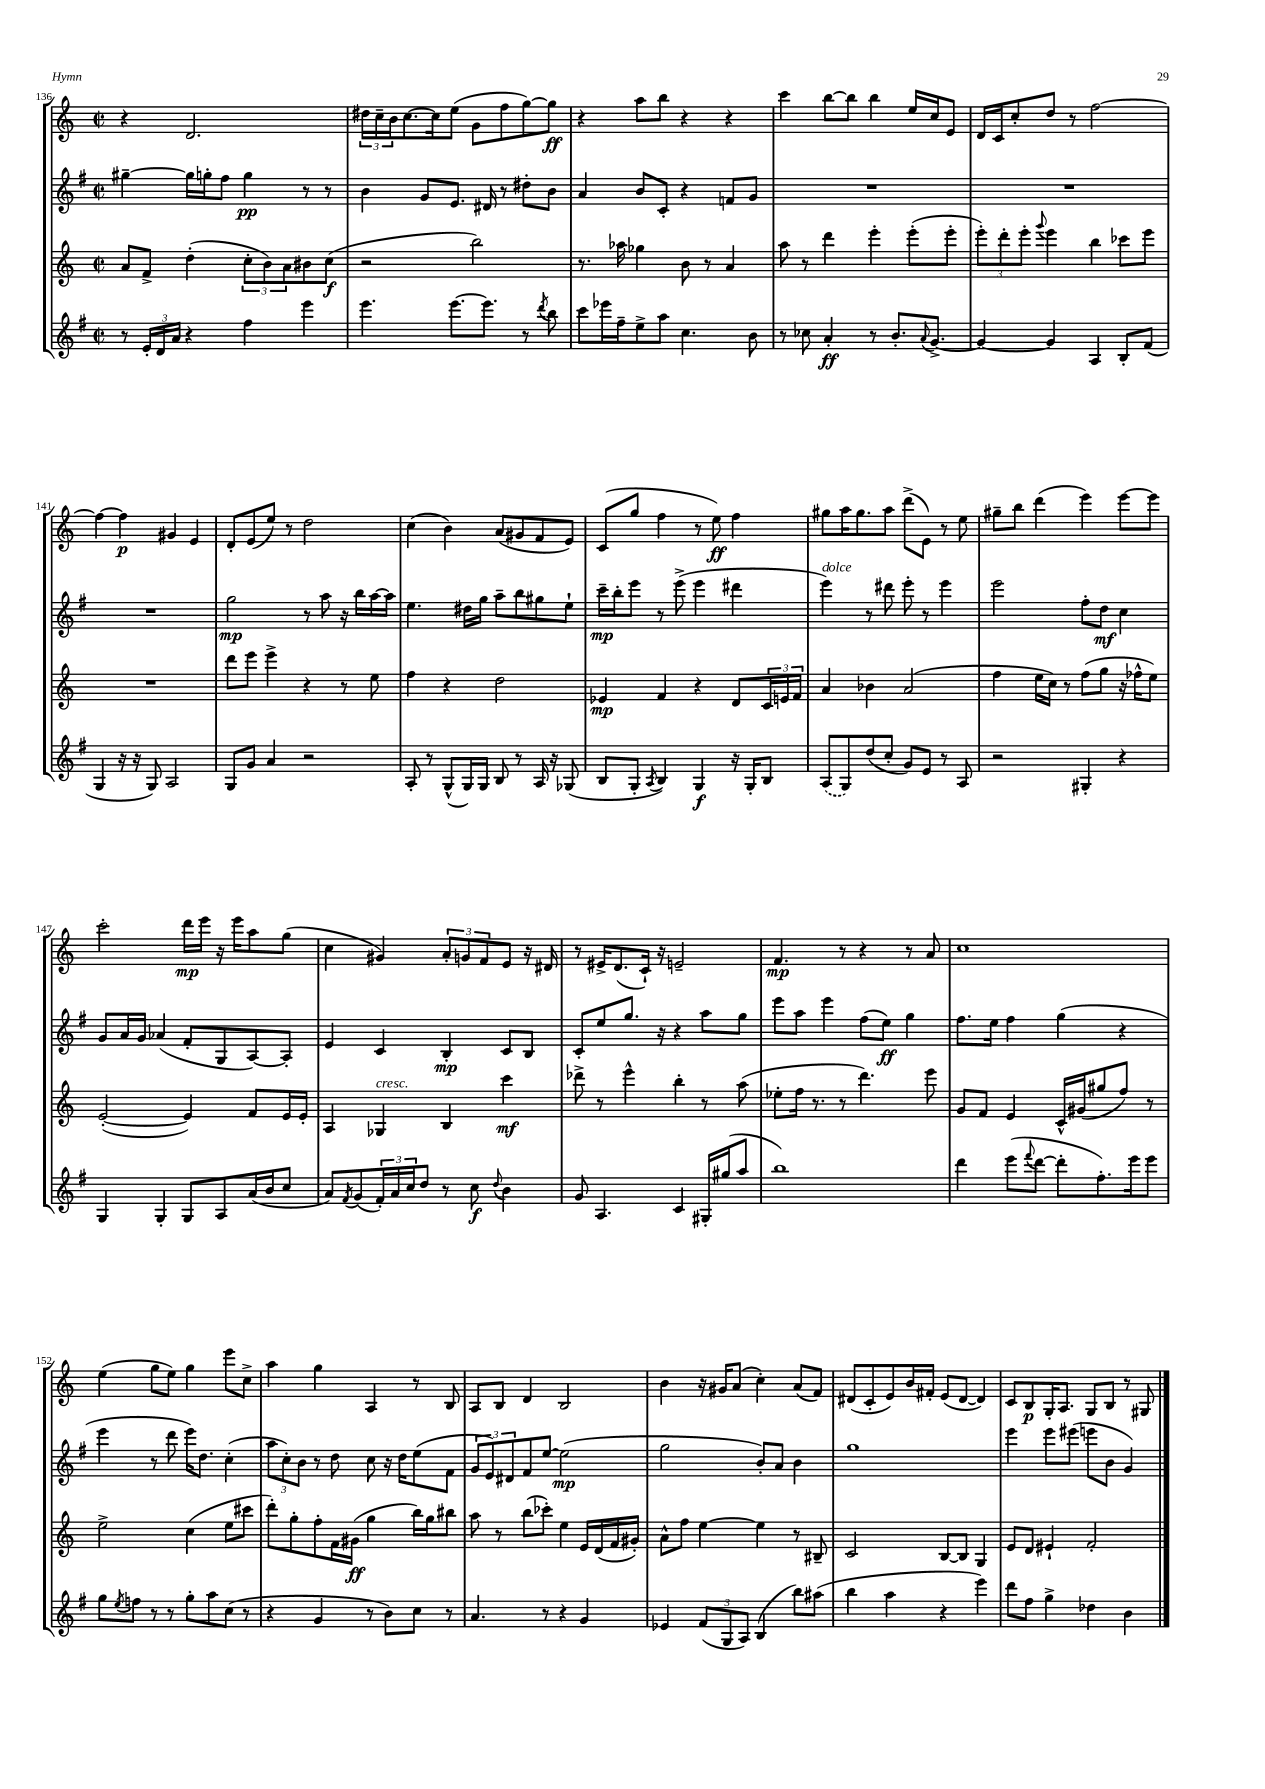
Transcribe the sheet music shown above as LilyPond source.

<<
\new StaffGroup <<
\new Staff = "s0" {
    \clef treble \key c \major \defaultTimeSignature \time 2/2
    r4 d'2. |
    \tuplet 3/2 { dis''16 c''16-- b'16 } c''8.~ c''16 e''8( g'8 f''8 g''8~) g''8\ff |
    r4 a''8 b''8 r4 r4 |
    c'''4 b''8~ b''8 b''4 e''16 c''16 e'8 |
    d'16 c'16 c''8-. d''8 r8 f''2~ |
    f''4~ f''4\p gis'4 e'4 |
    d'8-. e'8( e''8) r8 d''2 |
    c''4( b'4) a'8( gis'8 f'8 e'8) |
    c'8( g''8 f''4 r8 e''8\ff) f''4 |
    gis''8 a''16 gis''8. a''8 d'''8->( e'8) r8 e''8 |
    gis''8-- b''8 d'''4( e'''4) e'''8~ e'''8 |
    c'''2-. d'''16\mp e'''16 r16 e'''16 a''8 g''8( |
    c''4 gis'4) \tuplet 3/2 { a'8-. g'8 f'8 } e'8 r16 dis'16 |
    r8 eis'16-> d'8.( c'16-!) r16 e'2-- |
    f'4.\mp r8 r4 r8 a'8 |
    c''1 |
    e''4( g''8 e''8) g''4 e'''8 c''8-> |
    a''4 g''4 a4 r8 b8 |
    a8 b8 d'4 b2 |
    b'4 r16 gis'16 a'8( c''4-.) a'8( f'8) |
    dis'8( c'8-. e'8) b'16 fis'16-. e'8( dis'8~ dis'4) |
    c'8 b8\p g16-. a8. g8 b8 r8 gis8 \bar "|." |
}
\new Staff = "s1" {
    \clef treble \key g \major \defaultTimeSignature \time 2/2
    gis''4~-- gis''16 g''16-. fis''8 g''4\pp r8 r8 |
    b'4 g'8 e'8. dis'16 r8 dis''8-. b'8 |
    a'4 b'8 c'8-. r4 f'8 g'8 |
    R1 |
    R1 |
    R1 |
    g''2\mp r8 a''8 r16 b''16 a''16~ a''16 |
    e''4. dis''16 g''16 a''8-- b''8 gis''8 e''8-! |
    c'''16--\mp b''16-. e'''8 r8 e'''8->( e'''4 dis'''4 |
    e'''4^\markup { \italic "dolce" }) r8 dis'''8 e'''8-. r8 e'''4 |
    e'''2 fis''8-. d''8\mf c''4 |
    g'8 a'16 g'16 aes'4( fis'8-. g8 a8~) a8-. |
    e'4 c'4 b4-.\mp c'8 b8 |
    c'8-. e''8 g''8. r16 r4 a''8 g''8 |
    e'''8 a''8 e'''4 fis''8( e''8\ff) g''4 |
    fis''8. e''16 fis''4 g''4( r4 |
    e'''4 r8 d'''8 e'''16) d''8. c''4-.( |
    \tuplet 3/2 { a''8 c''8-.) b'8 } r8 d''8 c''8 r16 d''16 e''8( fis'8 |
    \tuplet 3/2 { g'8 e'8) dis'8 } fis'8 e''8~ e''2\mp( |
    g''2 b'8-.) a'8 b'4 |
    g''1 |
    e'''4 e'''8 eis'''8( e'''8 b'8 g'4) \bar "|." |
}
\new Staff = "s2" {
    \clef treble \key c \major \defaultTimeSignature \time 2/2
    a'8 f'8-> d''4-.( \tuplet 3/2 { c''8-. b'8) a'8 } bis'8 c''8\f( |
    r2 b''2) |
    r8. aes''16 ges''4 b'8 r8 a'4 |
    a''8 r8 d'''4 e'''4-. e'''8-.( e'''8-. |
    \tuplet 3/2 { e'''8-.) d'''8-. e'''8-. } \appoggiatura { g'''8 } e'''4 b''4 ces'''8 e'''8 |
    R1 |
    d'''8 e'''8 e'''4-> r4 r8 e''8 |
    f''4 r4 d''2 |
    ees'4\mp f'4 r4 d'8 \tuplet 3/2 { c'16 e'16 f'16 } |
    a'4 bes'4 a'2( |
    f''4 e''16 c''16) r8 f''8( g''8 r16 fes''16-^ e''8) |
    e'2~-.( e'4) f'8 e'16 e'16-. |
    a4 ges4^\markup { \italic "cresc." } b4 c'''4\mf |
    des'''8-> r8 e'''4-^ b''4-. r8 a''8( |
    ees''8-. f''16 r8. r8 d'''4.) e'''8 |
    g'8 f'8 e'4 c'16-^ gis'16( gis''8 f''8) r8 |
    e''2-> c''4( e''8 cis'''8 |
    d'''8-.) g''8-. f''8-. f'16 gis'16\ff( g''4 b''16) g''16 bis''8 |
    a''8 r8 b''8( ces'''8-.) e''4 e'16 d'16( f'16 gis'16-.) |
    a'8-^ f''8 e''4~ e''4 r8 bis8-- |
    c'2 b8~ b8 g4 |
    e'8 d'8 eis'4-! f'2-. \bar "|." |
}
\new Staff = "s3" {
    \clef treble \key g \major \defaultTimeSignature \time 2/2
    r8 \tuplet 3/2 { e'16-. d'16 a'16 } r4 fis''4 e'''4 |
    e'''4. e'''8.~ e'''8. r8 \acciaccatura { d'''8 } b''8 |
    c'''8 ees'''16 fis''16-- e''8-> a''8 c''4. b'8 |
    r8 ces''8 a'4-.\ff r8 b'8.-. \appoggiatura { a'8 } g'8.~-> |
    g'4~ g'4 a4 b8-. fis'8( |
    g4 r16 r16 g8) a2 |
    g8 g'8 a'4 r2 |
    a8-. r8 g8-^( g16) g16 b8 r8 a16 r16 ges8( |
    b8 g8-. \acciaccatura { a8 } b4) g4\f r16 g16-. b8 |
    \once \slurDashed a8( g8) d''8( c''8-. g'8) e'8 r8 a8 |
    r2 gis4-. r4 |
    g4 g4-. g8 a8 a'16( b'16 c''8 |
    a'8) \acciaccatura { fis'8 } g'8( \tuplet 3/2 { fis'16-.) a'16 c''16 } d''8 r8 c''8\f \appoggiatura { d''8 } b'4 |
    g'8 a4. c'4 gis16-. gis''16( a''8 |
    b''1) |
    d'''4 e'''8( \appoggiatura { fis'''8 } d'''8~ d'''8-. fis''8.-.) e'''16 e'''8 |
    g''8 \acciaccatura { e''8 } f''8 r8 r8 g''8-. a''8 c''8( r8 |
    r4 g'4 r8 b'8) c''8 r8 |
    a'4. r8 r4 g'4 |
    ees'4 \tuplet 3/2 { fis'8( g8 a8) } b4( b''8) ais''8( |
    b''4 a''4 r4 e'''4) |
    d'''8 fis''8 g''4-> des''4 b'4 \bar "|." |
}
>>
>>
\layout { \context { \Score currentBarNumber = #136 } }
